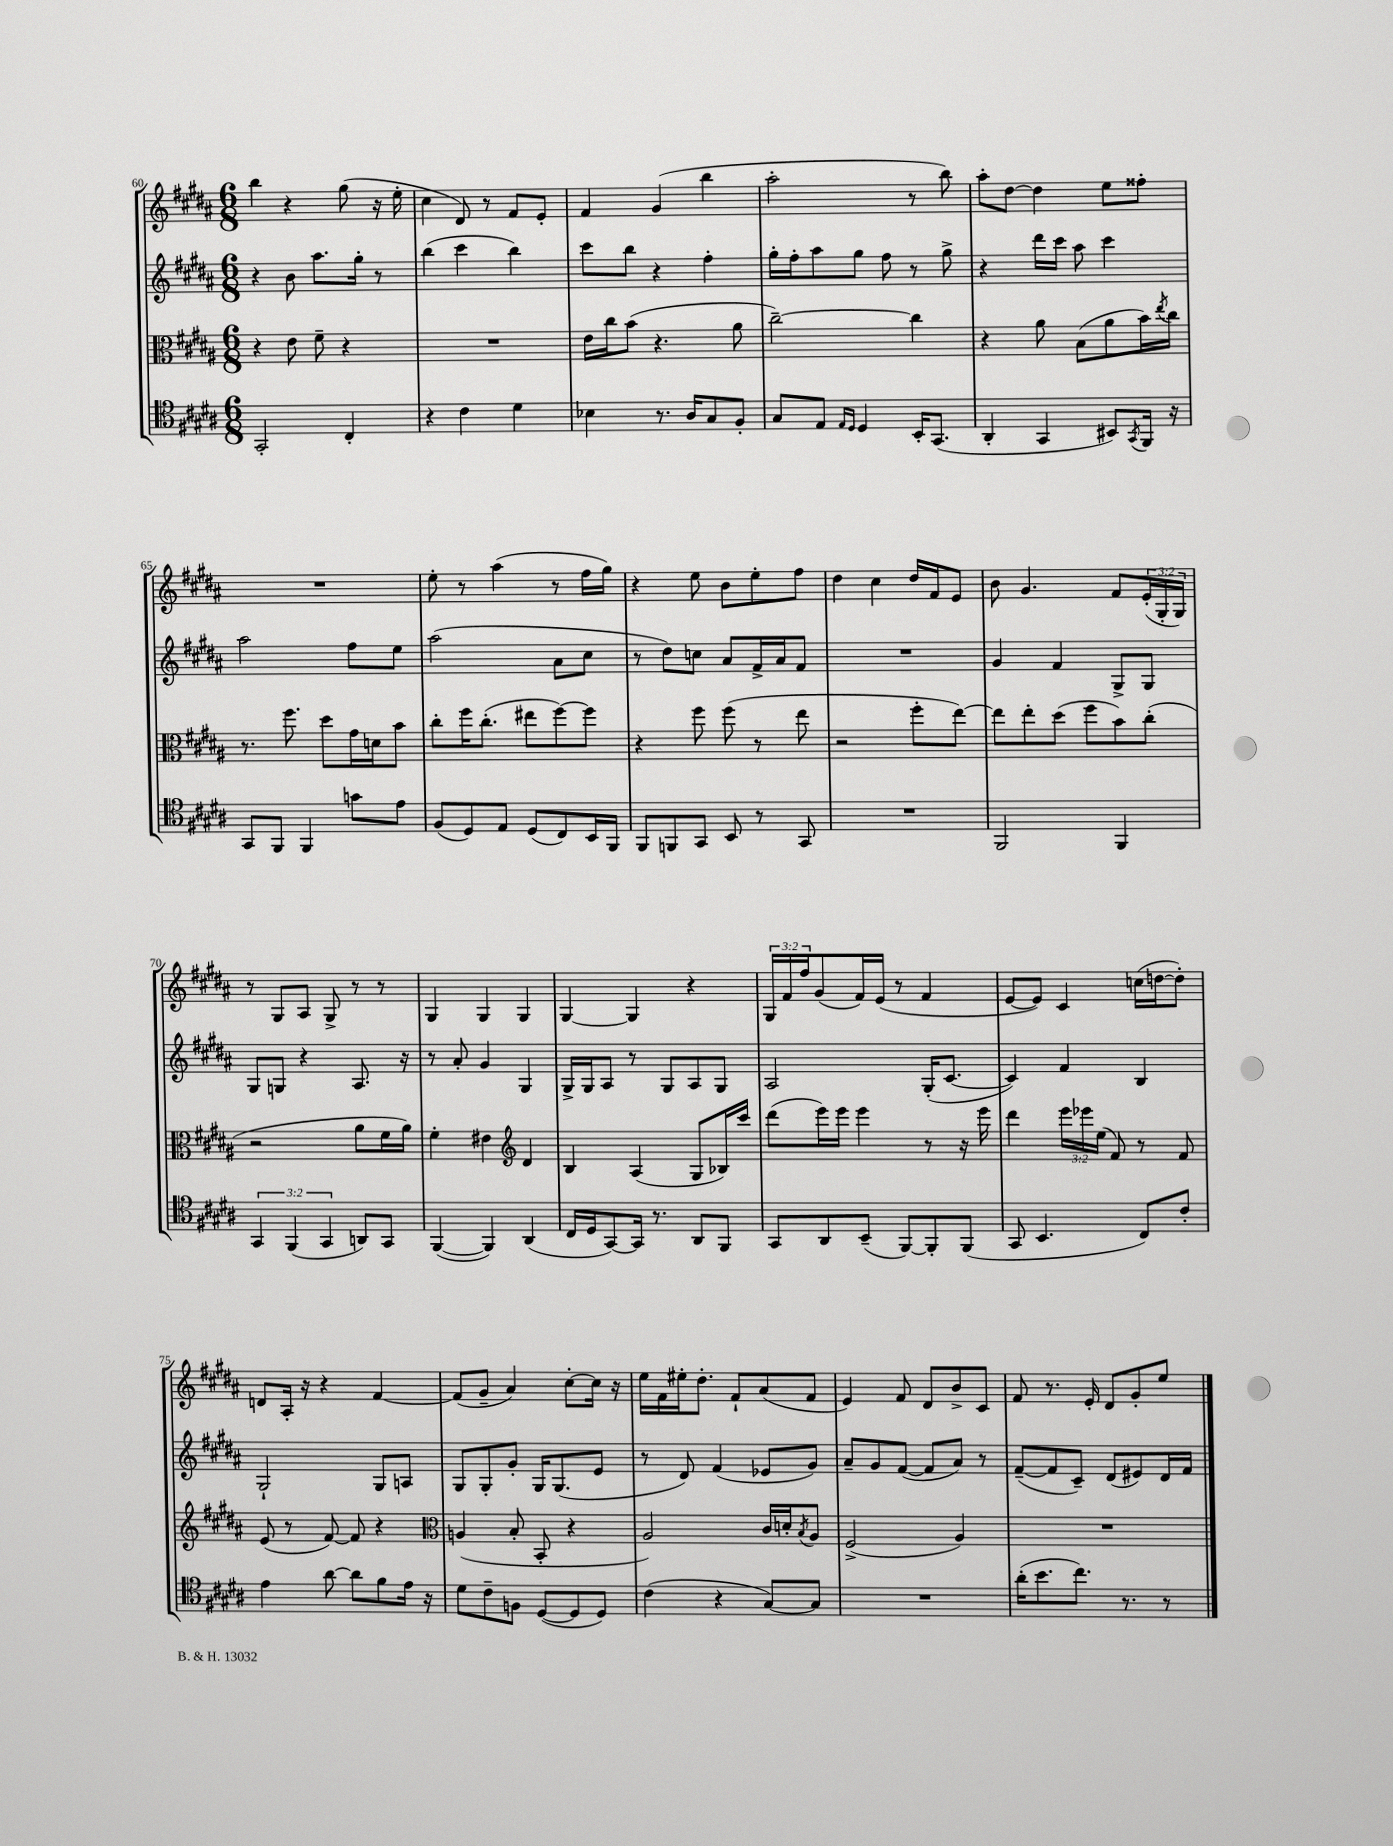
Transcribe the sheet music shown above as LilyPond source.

<<
\new StaffGroup <<
\new Staff = "s0" {
    \clef treble \key b \major \numericTimeSignature \time 6/8 \override Staff.TupletNumber.text = #tuplet-number::calc-fraction-text
    b''4 r4 gis''8( r16 e''16-. |
    cis''4 dis'8) r8 fis'8 e'8-. |
    fis'4 gis'4( b''4 |
    ais''2-. r8 b''8) |
    ais''8-. dis''8~ dis''4 e''8 fisis''8-. |
    R2. |
    e''8-. r8 ais''4( r8 fis''16 gis''16) |
    r4 e''8 b'8 e''8-. fis''8 |
    dis''4 cis''4 dis''16 fis'16 e'8 |
    b'8 gis'4. fis'8 \tuplet 3/2 { e'16-.( gis16-. gis16) } |
    r8 gis8 ais8 gis8-> r8 r8 |
    gis4 gis4 gis4 |
    gis4~ gis4 r4 |
    \tuplet 3/2 { gis16 fis'16 fis''16 } gis'8( fis'16) e'16( r8 fis'4 |
    e'8~ e'8) cis'4 c''16( d''16~ d''8-.) |
    d'8 ais16-. r16 r4 fis'4~ |
    fis'8( gis'8-- ais'4) cis''8~-. cis''16 r16 |
    e''16 fis'16 eis''16-. dis''8.-. fis'8-! ais'8( fis'8 |
    e'4) fis'8 dis'8 b'8-> cis'8 |
    fis'8 r8. e'16-. dis'8 gis'8-. e''8 \bar "|." |
}
\new Staff = "s1" {
    \clef treble \key b \major \numericTimeSignature \time 6/8
    r4 b'8 ais''8. gis''16-. r8 |
    b''4( cis'''4 b''4) |
    cis'''8 b''8 r4 fis''4-. |
    gis''16-. fis''16-. ais''8 gis''8 fis''8 r8 gis''8-> |
    r4 dis'''16 cis'''16 ais''8 cis'''4 |
    ais''2 fis''8 e''8 |
    ais''2( ais'8 cis''8 |
    r8 dis''8) c''8 ais'8 fis'16-> ais'16 fis'8 |
    R2. |
    gis'4 fis'4 gis8-> gis8 |
    gis8 g8 r4 ais8. r16 |
    r8 ais'8-. gis'4 gis4 |
    gis16-> gis16 ais8 r8 gis8 ais8 gis8 |
    ais2 gis16-.( cis'8.~ |
    cis'4) fis'4 b4 |
    gis2-! gis8 a8 |
    gis8 gis8-. gis'8-. gis16 gis8.( e'8 |
    r8 dis'8) fis'4( ees'8 gis'8) |
    ais'8-- gis'8 fis'8~( fis'8 ais'8) r8 |
    fis'8~--( fis'8 cis'8--) dis'8( eis'8) dis'16 fis'16 \bar "|." |
}
\new Staff = "s2" {
    \clef alto \key b \major \numericTimeSignature \time 6/8 \override Staff.TupletNumber.text = #tuplet-number::calc-fraction-text
    r4 e'8 fis'8-- r4 |
    R2. |
    e'16 cis''16 b'8( r4. ais'8 |
    cis''2~--) cis''4 |
    r4 ais'8 b8( ais'8 b'16) \acciaccatura { e''8 } cis''16 |
    r8. fis''8. dis''8 gis'16 d'16 b'8 |
    cis''8-. fis''16 cis''8.-.( eis''8 fis''8~) fis''8 |
    r4 fis''8 fis''8( r8 e''8 |
    r2 fis''8-. e''8~) |
    e''8 e''8-. dis''8( fis''8 b'8) cis''8-.( |
    r2 ais'8 fis'16 ais'16) |
    fis'4-. eis'4 \clef treble dis'4 |
    b4 ais4( gis8 bes16) cis'''16 |
    dis'''8( e'''16) e'''16 e'''4 r8 r16 e'''16 |
    dis'''4 \tuplet 3/2 { e'''16 ees'''16 e''16( } fis'8) r8 fis'8 |
    e'8( r8 fis'8~) fis'8 r4 |
    \clef alto a4( b8-. b,8-. r4 |
    ais2) cis'16 d'16-. \acciaccatura { b8 } ais8 |
    fis2->( ais4) |
    R2. \bar "|." |
}
\new Staff = "s3" {
    \clef tenor \key b \major \numericTimeSignature \time 6/8 \override Staff.TupletNumber.text = #tuplet-number::calc-fraction-text
    gis,2-. cis4-. |
    r4 cis'4 dis'4 |
    bes4 r8. ais16 gis8 fis8-. |
    gis8 e8 \grace { e16 dis16 } dis4 b,16-. gis,8.( |
    ais,4-. gis,4 bis,8) \acciaccatura { gis,8 } fis,16 r16 |
    gis,8 fis,8 fis,4 g'8 e'8 |
    fis8( dis8) e8 dis8( cis8) b,16 fis,16 |
    fis,8 f,8 gis,8 b,8 r8 gis,8 |
    R2. |
    fis,2 fis,4 |
    \tuplet 3/2 { gis,4 fis,4( gis,4 } a,8) gis,8 |
    fis,4~( fis,4) ais,4( |
    cis16 dis16 gis,8~) gis,16 r8. ais,8 fis,8 |
    gis,8 ais,8 b,8--( fis,8~) fis,8-. fis,8( |
    gis,8 b,4. cis8) cis'8-. |
    e'4 ais'8~ ais'8 fis'8 e'16 r16 |
    dis'8 cis'8-- f8 dis8~( dis8 dis8) |
    cis'4( r4 gis8~) gis8 |
    R2. |
    ais'16-.( b'8. cis''8.) r8. r8 \bar "|." |
}
>>
>>
\layout { \context { \Score currentBarNumber = #60 } }
